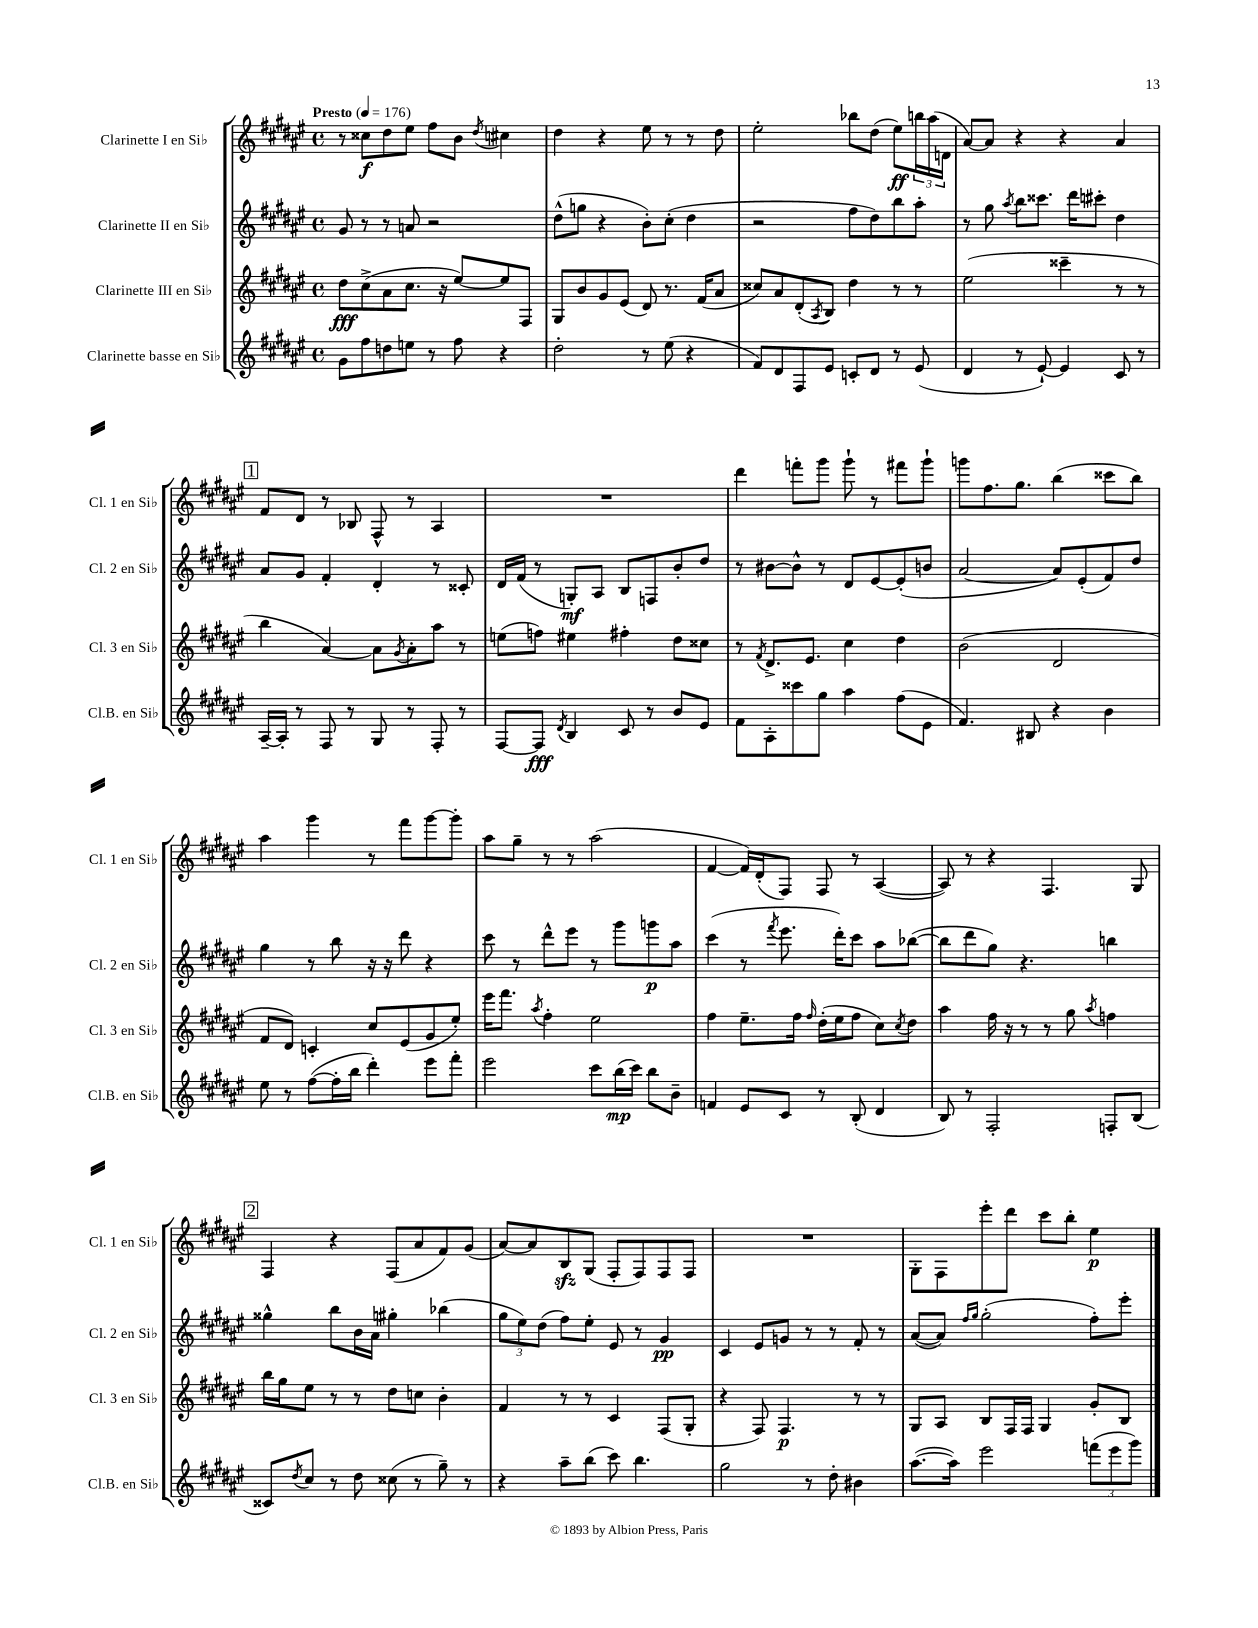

**kern	**kern	**kern	**kern
*staff4	*staff3	*staff2	*staff1
*clefG2	*clefG2	*clefG2	*clefG2
*k[f#c#g#d#a#e#]	*k[f#c#g#d#a#e#]	*k[f#c#g#d#a#e#]	*k[f#c#g#d#a#e#]
*M4/4	*M4/4	*M4/4	*M4/4
*met(c)	*met(c)	*met(c)	*met(c)
*MM176	*MM176	*MM176	*MM176
8g#\L	8dd#\L	8g#/	8r
8ff#\	(8cc#^\	8r	8cc##\L
8dd\	8a#\	8r	8dd#\
8ee\J	8.cc#\J	8a/	8ee#\J
8r	.	2r	8ff#\L
.	16r	.	.
8ff#\	[8ee#/L)	.	8b\J
.	.	.	8qdd#/
4r	8ee#/]	.	4cc#\
.	8F#/J	.	.
=	=	=	=
2dd#'\	8G#/L	(8dd#^^\L	4dd#\
.	8b/	8gg\J	.
.	8g#/	4r	4r
.	(8e#/J	.	.
8r	8d#/)	8b'\L)	8ee#\
(8ee#\	8.r	(8cc#'\J	8r
4r	.	4dd#\	8r
.	(16f#/LK	.	.
.	8a#/J	.	8dd#\
=	=	=	=
8f#/L)	8cc##/L)	2r	2ee#'\
8d#/	8a#/	.	.
8F#/	(8d#'/	.	.
.	8qA#/	.	.
8e#/J	8B/J)	.	.
8c'/L	4dd#\	8ff#\L	8bb-\L
8d#/J	.	8dd#\)	(8dd#\J
8r	8r	8bb\	8ee#\L)
(8e#/	8r	8aa#'\J	24bb\L
.	.	.	(24aa#\
.	.	.	24d\JJ
=	=	=	=
4d#/	(2ee#\	8r	[8a#/L)
.	.	8gg#\	8a#/]J
.	.	8qaa#/	.
8r	.	8bb\L	4r
[8e#`/)	.	8.ccc##\J	.
4e#/]	4ccc##~\	.	4r
.	.	16ddd#\LK	.
.	.	8ccc#'\J	.
8c#/	8r	4dd#\	4a#/
8r	8r	.	.
=	=	=	=
[16A#~/LL	4bb\	8a#/L	8f#/L
16A#'/]JJ	.	.	.
8r	.	8g#/J	8d#/J
8F#/	[4a#/)	4f#'/	8r
8r	.	.	8B-/
8G#/	8a#\]L	4d#'/	8F#^^/
.	8qg#/	.	.
8r	8a#'\	.	8r
8F#'/	8aa#\J	8r	4A#/
8r	8r	8c##'/	.
=	=	=	=
[8F#/L	(8ee\L	16d#/LL	1r
.	.	(16f#/JJ	.
8F#/]J	8ff\J)	8r	.
8qd#/	.	.	.
4B/	4ee#\	8G'/L)	.
.	.	8A#/J	.
8c#/	4ff#'\	8B/L	.
8r	.	8F/	.
8b/L	8dd#\L	8b'/	.
8e#/J	8cc##\J	8dd#/J	.
=	=	=	=
8f#\L	8r	8r	4ddd#\
.	8qf#/	.	.
8A#'\	8.d#^/L	[8b#\L	.
8ccc##\	.	8b#^^\]J	8fff'\L
.	8.e#/J	.	.
8gg#\J	.	8r	8ggg#\J
4aa#\	4cc#\	8d#/L	8ggg#`\
.	.	[8e#/	8r
(8ff#\L	4dd#\	(8e#'/]	8fff#\L
8e#\J	.	8b/J	8ggg#`\J
=	=	=	=
4.f#/)	(2b\	[2a#/	8ggg\L
.	.	.	8.ff#\
.	.	.	8.gg#\J
8B#/	.	.	.
4r	2d#/	8a#/]L)	(4bb\
.	.	(8e#'/	.
4b\	.	8f#/)	8ccc##\L
.	.	8dd#/J	8bb\J)
=	=	=	=
8ee#\	8f#/L	4gg#\	4aa#\
8r	8d#/J)	.	.
([8ff#\L	4c'/	8r	4ggg#\
16ff#'\]L	.	8bb\	.
16bb\JJ	.	.	.
4ddd#'\)	8cc#/L	16r	8r
.	.	16r	.
.	(8e#/	8ddd#\	8fff#\L
8eee#\L	8g#/	4r	[8ggg#\
8fff#'\J	8ee#'/J)	.	8ggg#'\]J
=	=	=	=
2eee#\	16eee#\LK	8ccc#\	8aa#\L
.	8.fff#\J	.	.
.	.	8r	8gg#~\J
.	8qaa#/	.	.
.	4ff#'\	8ddd#^^\L	8r
.	.	8eee#\J	8r
8ccc#\L	2ee#\	8r	(2aa#\
(16bb\L	.	8ggg#\L	.
16ccc#\JJ)	.	.	.
8bb\L	.	8ggg\	.
8b~\J	.	8aa#\J	.
=	=	=	=
4f/	4ff#\	(4ccc#\	[4f#/
8e#/L	8.ee#~\L	8r	16f#/]LL)
.	.	.	(16d#'/J
.	.	8qfff#/	.
8c#/J	.	8.eee#\	8F#/J)
.	16ff#\Jk	.	.
.	16qqff#/	.	.
8r	(16dd#'\LL	.	8F#/
.	16ee#\J	16ddd#'\LK)	.
(8B'/	8ff#\J	8ccc#\J	8r
4d#/	8cc#\L)	8aa#\L	([4A#/
.	8qcc#/	.	.
.	8dd#\J	([8bb-\J	.
=	=	=	=
8B/)	4aa#\	8bb-\]L	8A#/])
8r	.	8ddd#\	8r
2F#'/	16ff#\	8gg#\J)	4r
.	16r	.	.
.	8r	4.r	.
.	8r	.	4.F#/
.	8gg#\	.	.
.	8qaa#/	.	.
8F'/L	4ff\	4bb\	.
(8B/J	.	.	8G#/
=	=	=	=
8c##/L)	16bb\LL	4gg##^^\	4F#/
.	16gg#\J	.	.
8qdd#/	.	.	.
8cc#/J	8ee#\J	.	.
8r	8r	8bb\L	4r
8dd#\	8r	16b\L	.
.	.	16a#\JJ	.
(8cc##\	8dd#\L	4gg#'\	(8F#/L
8r	8cc\J	.	8a#/
8gg#~\)	4b'\	(4bb-\	8f#/)
8r	.	.	(8g#/J
=	=	=	=
4r	4f#/	12gg#\L	[8a#/L)
.	.	12ee#\)	.
.	.	.	8a#/]
.	.	(12dd#\J	.
8aa#~\L	8r	8ff#\L)	8B/
(8bb\J	8r	8ee#'\J	(8G#/J
8ccc#\)	4c#/	8e#/	8F#'/L
4.bb\	.	8r	8F#/)
.	(8F#/L	4g#/	8F#/
.	8G#'/J	.	8F#/J
=	=	=	=
2gg#\	4r	4c#/	1r
.	8F#/)	8e#/L	.
.	4.F#/	8g/J	.
8r	.	8r	.
8dd#'\	.	8r	.
4b#\	8r	8f#'/	.
.	8r	8r	.
=	=	=	=
([8.aa#\L	8G#/L	([8a#/L	8G#'\L
.	8A#/J	8a#/]J)	8F#\
16aa#\]Jk)	.	.	.
.	.	16qqff#/LL	.
.	.	16qqgg#/JJ	.
2eee#\	8B/L	(2gg#'\	8eee#'\
.	16F#/L	.	8ddd#\J
.	16F#/JJ	.	.
.	4G#/	.	8ccc#\L
.	.	.	8bb'\J
(12fff\L	8g#'/L	8ff#'\L)	4ee#\
12eee#\	.	.	.
.	8B/J	8eee#'\J	.
12ggg#\J)	.	.	.
==	==	==	==
*-	*-	*-	*-
